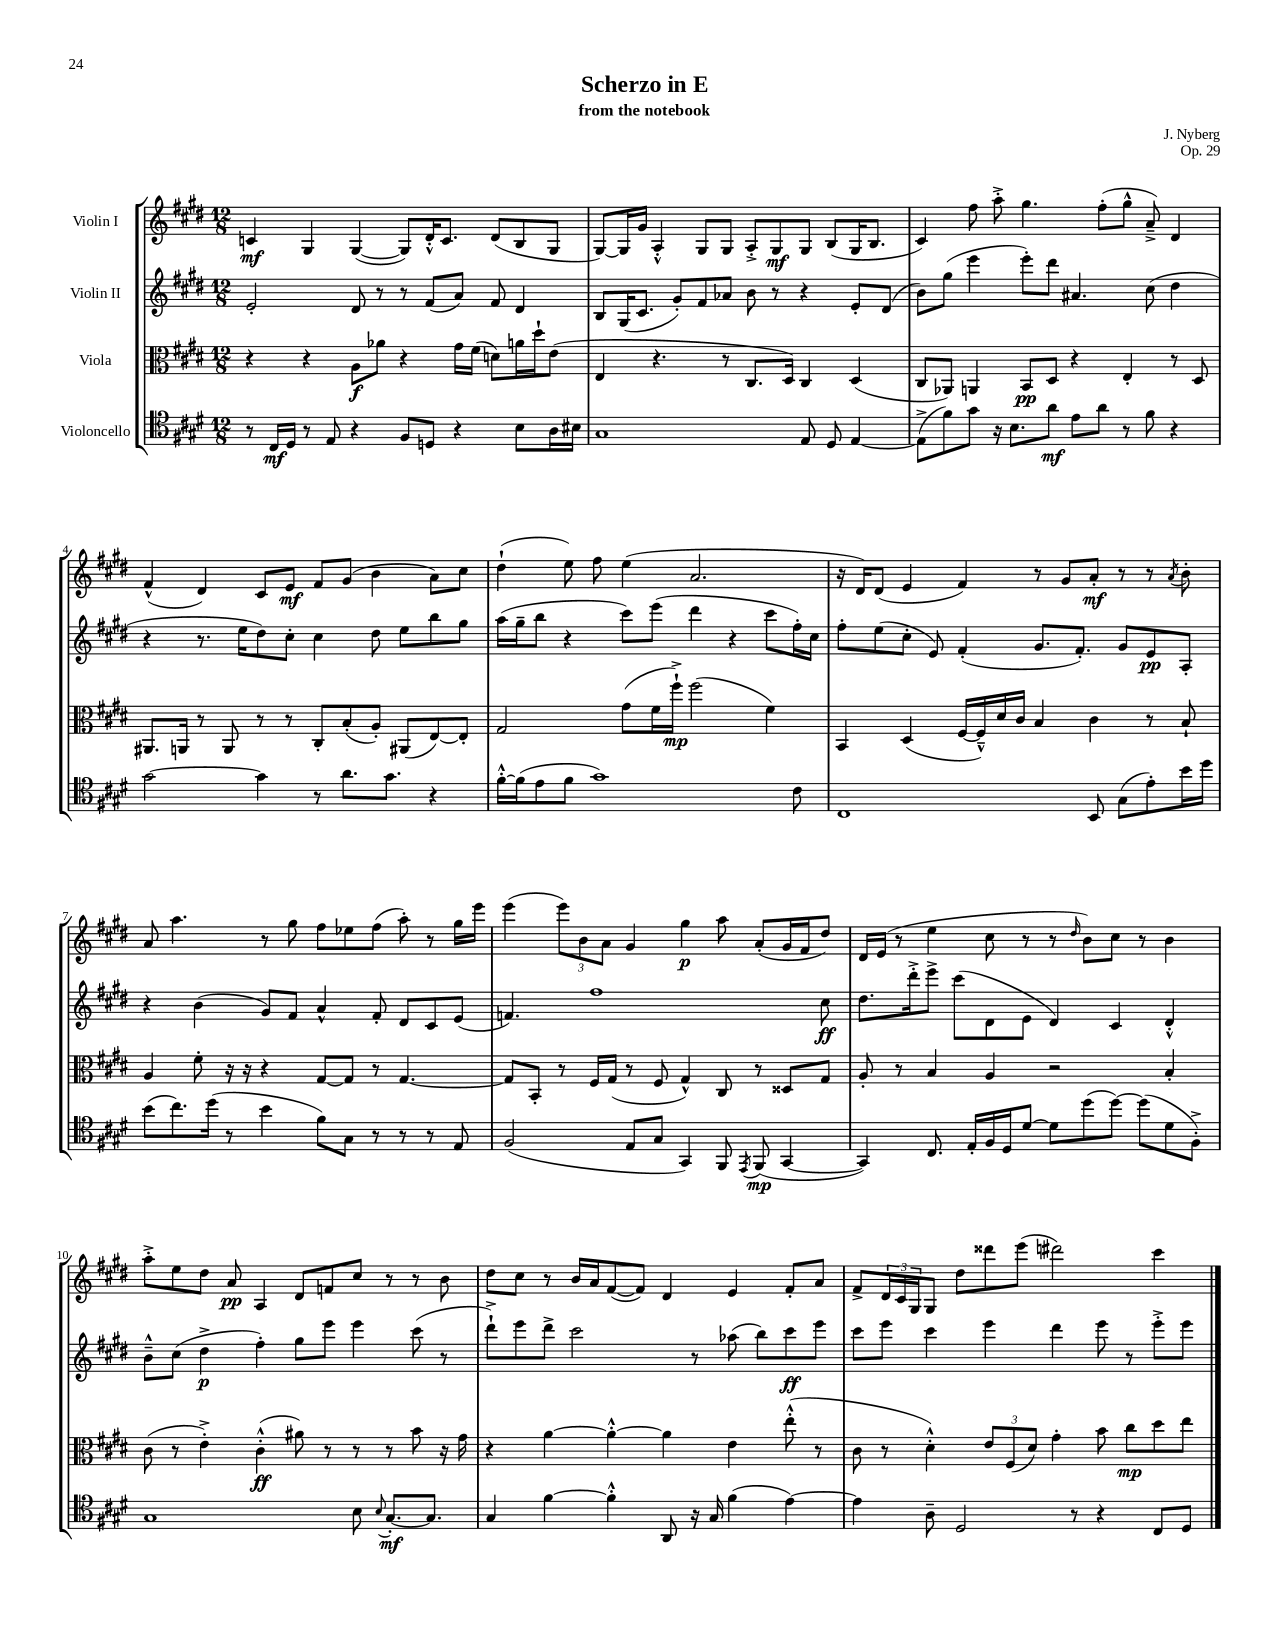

**kern	**kern	**kern	**kern
*staff4	*staff3	*staff2	*staff1
*clefC4	*clefC3	*clefG2	*clefG2
*k[f#c#g#d#]	*k[f#c#g#d#]	*k[f#c#g#d#]	*k[f#c#g#d#]
*M12/8	*M12/8	*M12/8	*M12/8
8r	4r	2e'	4c
16C#	.	.	.
16D#	.	.	.
8r	4r	.	4G#
8E	.	.	.
4r	8A	8d#	([4G#
.	8a-	8r	.
8F#	4r	8r	8G#])
8D	.	(8f#	16d#'^^
.	.	.	8.c
4r	16g#	8a)	.
.	(16f#	.	.
.	8d)	8f#	(8d#
8B	16a	4d#	8B
.	16dd#`	.	.
16A	(8e	.	8G#
16B#	.	.	.
=	=	=	=
1G#	4E	8B	[8G#)
.	.	(16G#	16G#]
.	.	8.c#	16g#
.	4.r	.	4A'^^
.	.	8g#')	.
.	.	8f#	8G#
.	8r	8a-	8G#
.	8.C#	8b	8A'^
.	.	8r	8G#
.	16D#)	.	.
8E	4C#	4r	8G#
8D#	.	.	(8B
[4E	(4D#	8e'	16G#
.	.	.	8.B
.	.	(8d#	.
=	=	=	=
(8E^]	8C#	8b)	4c#)
8f#)	8AA-)	(8gg#	.
8g#	4AA	4eee	8ff#
16r	.	.	8aa'^
8.B	.	.	.
.	8BB	8eee')	4.gg#
8a	8D#	8ddd#	.
8e	4r	4.a#	.
8a	.	.	(8ff#'
8r	4E'	.	8gg#^^
8f#	.	(8cc#	8a~^)
4r	8r	4dd#	4d#
.	8D#	.	.
=	=	=	=
[2g#	8.AA#	4r	(4f#^^
.	16AA	.	.
.	8r	8.r	4d#)
.	8AA	.	.
.	.	16ee	.
4g#]	8r	8dd#)	8c#
.	8r	8cc#'	8e
8r	8C#'	4cc#	8f#
8.a	(8B'	.	(8g#
.	8A')	8dd#	4b
8.g#	.	.	.
.	(8AA#	8ee	.
4r	[8E)	8bb	8a)
.	8E']	8gg#	8cc#
=	=	=	=
[16f#'^^	2G#	(16aa	(4dd#`
(16f#]	.	16gg#~	.
8e	.	8bb	.
8f#	.	4r	8ee)
1g#)	.	.	8ff#
.	(8g#	8ccc#)	(4ee
.	16f#	(8eee	.
.	16ff#`^)	.	.
.	(2ff#	4ddd#	2.a
.	.	4r	.
.	4f#)	8ccc#	.
8c#	.	16ff#')	.
.	.	16cc#	.
=	=	=	=
1C#	4BB	8ff#'	16r
.	.	.	16d#)
.	.	(8ee	(8d#
.	(4D#	8cc#'	4e
.	.	8e)	.
.	[16F#	(4f#'	4f#)
.	16F#~^^])	.	.
.	16d#	.	.
.	16c#	.	.
.	4B	8.g#	8r
.	.	.	8g#
.	.	8.f#')	.
8BB	4c#	.	8a'
(8G#	.	8g#	8r
8e')	8r	8e	8r
.	.	.	8qa
16b	8B`	8A'	8b'
16dd#	.	.	.
=	=	=	=
(8b	4A	4r	8a
8.cc#)	.	.	4.aa
.	8f#'	(4b	.
(16dd#	.	.	.
8r	16r	.	.
.	16r	.	.
4b	4r	8g#)	8r
.	.	8f#	8gg#
8f#)	[8G#	4a^^	8ff#
8G#	8G#]	.	8ee-
8r	8r	8f#'	(8ff#
8r	[4.G#	8d#	8aa')
8r	.	8c#	8r
8E	.	(8e	16gg#
.	.	.	16eee
=	=	=	=
(2F#	8G#]	4.f)	(4eee
.	8BB'	.	.
.	8r	.	12eee)
.	.	.	12b
.	16F#	1ff#	.
.	.	.	12a
.	(16G#	.	.
8E	8r	.	4g#
8G#	8F#	.	.
4GG#)	4G#^^)	.	4gg#
8FF#	8C#	.	8aa
8qEE	.	.	.
(8FF#	8r	.	(8a'
[4GG#	8D##	.	16g#
.	.	.	16f#
.	8G#	8cc#	8dd#)
=	=	=	=
4GG#])	8A'	8.dd#	16d#
.	.	.	(16e
.	8r	.	8r
.	.	16ddd#'^	.
8.C#	4B	8eee^	4ee
.	.	(8ccc#	.
16E'	.	.	.
16F#	4A	8d#	8cc#
16D#	.	.	.
[8d#	.	8e	8r
8d#]	2r	4d#)	8r
.	.	.	16qqdd#
(8dd#	.	.	8b)
[8dd#)	.	4c#	8cc#
(8dd#]	.	.	8r
8d#	4B'	4d#'^^	4b
8F#'^)	.	.	.
=	=	=	=
1G#	(8c#	8b~^^	8aa'^
.	8r	(8cc#	8ee
.	4e'^)	4dd#^	8dd#
.	.	.	8a
.	(4c#'^^	4ff#')	4A
.	8a#)	8gg#	8d#
.	8r	8eee	8f
8B	8r	4eee	8cc#
8qqB	.	.	.
[8.G#'	8r	.	8r
.	8b	(8ccc#	8r
8.G#]	.	.	.
.	16r	8r	8b
.	16g#	.	.
=	=	=	=
4G#	4r	8ddd#`^)	8dd#
.	.	8eee	8cc#
[4f#	[4a	8ddd#^	8r
.	.	2ccc#	16b
.	.	.	16a
4f#'^^]	4a'^^_	.	([8f#
.	.	.	8f#])
8AA	4a]	.	4d#
16r	.	8r	.
16G#	.	.	.
(4f#	4e	(8aa-	4e
.	.	8bb)	.
[4e)	(8ee'^^	8ccc#	8f#'
.	8r	8eee	8a
=	=	=	=
4e]	8c#	8ccc#	8f#^
.	8r	8eee	24d#
.	.	.	24c#
.	.	.	24G#
8A~	4d#'^^)	4ccc#	8G#
2D#	.	.	8dd#
.	12e	4eee	8ddd##
.	(12F#	.	.
.	.	.	(8eee
.	12d#)	.	.
.	4g#'	4ddd#	2ddd#)
8r	.	.	.
4r	8b	8eee	.
.	8cc#	8r	.
8C#	8dd#	8eee'^	4ccc#
8D#	8ee	8eee	.
==	==	==	==
*-	*-	*-	*-
